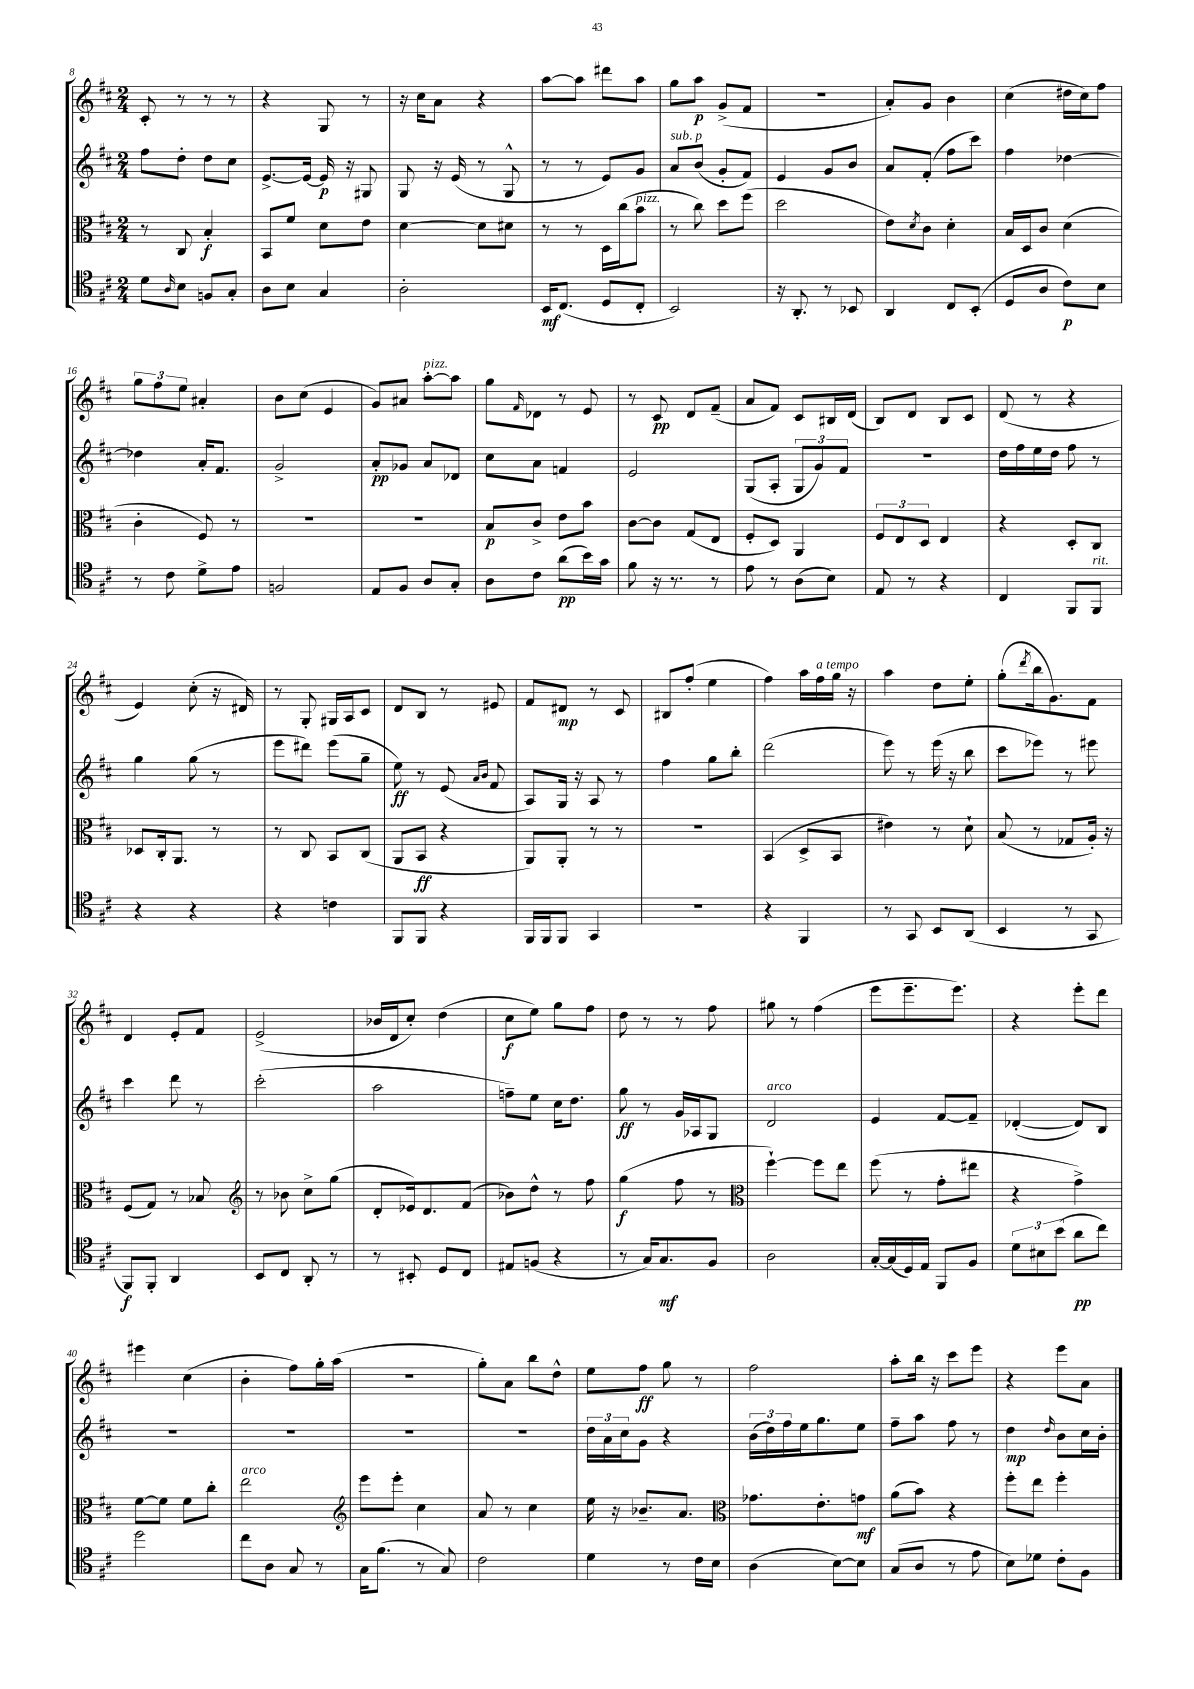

**kern	**dynam	**kern	**dynam	**kern	**dynam	**kern	**dynam
*part4	*part4	*part3	*part3	*part2	*part2	*part1	*part1
*staff4	*staff4	*staff3	*staff3	*staff2	*staff2	*staff1	*staff1
*clefC4	*	*clefC3	*	*clefG2	*	*clefG2	*
*k[f#c#]	*	*k[f#c#]	*	*k[f#c#]	*	*k[f#c#]	*
*M2/4	*	*M2/4	*	*M2/4	*	*M2/4	*
=8	=8	=8	=8	=8	=8	=8	=8
8d\L	.	8r	.	8ff#\L	.	8c#'/	.
16qqA/	.	.	.	.	.	.	.
8B\J	.	8C#/	.	8dd'\J	.	8r	.
8Fn/L	.	4B'/	f	8dd\L	.	8r	.
8G'/J	.	.	.	8cc#\J	.	8r	.
=9	=9	=9	=9	=9	=9	=9	=9
8A\L	.	8BB/L	.	[8.e^/L	.	4r	.
8B\J	.	8f#/J	.	.	.	.	.
.	.	.	.	16e/Jk_	.	.	.
4G/	.	8d\L	.	16e/]	p	8G/	.
.	.	.	.	16r	.	.	.
.	.	8e\J	.	8G#X/	.	8r	.
=10	=10	=10	=10	=10	=10	=10	=10
2A'\	.	[4d\	.	8G/	.	16r	.
.	.	.	.	.	.	16cc#\KL	.
.	.	.	.	16r	.	8a\J	.
.	.	.	.	(16e/	.	.	.
.	.	8d\L]	.	8r	.	4r	.
.	.	8d#X\J	.	8G^^/	.	.	.
=11	=11	=11	=11	=11	=11	=11	=11
16BB/KL	mf	8r	.	8r	.	[8aa\L	.
(8.C#/J	.	.	.	.	.	.	.
.	.	8r	.	8r	.	8aa\J]	.
8D/L	.	16D\LL	.	8e/L)	.	8ddd#X\L	.
.	.	(16cc#\J	.	.	.	.	.
!	!	!LO:TX:a:i:t=pizz.	!	!	!	!	!
8C#'/J	.	8b\J	.	8g/J	.	8aa\J	.
=12	=12	=12	=12	=12	=12	=12	=12
!	!	!	!	!LO:TX:a:i:t=sub. p	!	!	!
2BB/)	.	8r	.	8a/L	.	8gg\L	.
.	.	8cc#\)	.	(8b/J	.	8aa\J	p
.	.	8dd\L	.	8g'/L	.	(8g^/L	.
.	.	(8ff#\J	.	8f#/J)	.	8f#/J	.
=13	=13	=13	=13	=13	=13	=13	=13
16r	.	2dd\	.	4e/	.	2r	.
8.AA'/	.	.	.	.	.	.	.
8r	.	.	.	8g/L	.	.	.
8BB-X/	.	.	.	8b/J	.	.	.
=14	=14	=14	=14	=14	=14	=14	=14
4AA/	.	8e\L)	.	8a/L	.	8a'/L)	.
.	.	8qd/	.	.	.	.	.
.	.	8c#\J	.	(8f#'/J	.	8g/J	.
8C#/L	.	4d'\	.	8ff#\L	.	4b\	.
(8BB'/J	.	.	.	8ccc#\J)	.	.	.
=15	=15	=15	=15	=15	=15	=15	=15
8D/L	.	16B/LL	.	4ff#\	.	(4cc#\	.
.	.	16D/J	.	.	.	.	.
8A/J	.	8c#/J	.	.	.	.	.
8c#\L)	p	(4d\	.	[4dd-X\	.	16dd#X\LL	.
.	.	.	.	.	.	16cc#\J)	.
8B\J	.	.	.	.	.	8ff#\J	.
!!LO:LB:g=z
=16	=16	=16	=16	=16	=16	=16	=16
8r	.	4c#'\	.	4dd-X\]	.	12gg\L	.
.	.	.	.	.	.	12ff#\	.
8c#\	.	.	.	.	.	.	.
.	.	.	.	.	.	12ee\J	.
8d^\L	.	8F#/)	.	16a'/KL	.	4a#X'/	.
.	.	.	.	8.f#/J	.	.	.
8e\J	.	8r	.	.	.	.	.
=17	=17	=17	=17	=17	=17	=17	=17
2Fn/	.	2r	.	2g^/	.	8b\L	.
.	.	.	.	.	.	(8cc#\J	.
.	.	.	.	.	.	4e/	.
=18	=18	=18	=18	=18	=18	=18	=18
8E/L	.	2r	.	8a'/L	pp	8g/L)	.
8F#/J	.	.	.	8g-X/J	.	8a#X/J	.
!	!	!	!	!	!	!LO:TX:a:i:t=pizz.	!
8A/L	.	.	.	8a/L	.	[8aa'\L	.
8G'/J	.	.	.	8d-X/J	.	8aa\J]	.
=19	=19	=19	=19	=19	=19	=19	=19
8A\L	.	8B/L	p	8cc#\L	.	8gg\L	.
.	.	.	.	.	.	16qqf#/	.
8c#\J	.	8c#^/J	.	8a\J	.	8d-X\J	.
(8a\L	pp	8e\L	.	4fn/	.	8r	.
16b\L)	.	8b\J	.	.	.	8e/	.
16g\JJ	.	.	.	.	.	.	.
=20	=20	=20	=20	=20	=20	=20	=20
8f#\	.	[8c#\L	.	2e/	.	8r	.
16r	.	8c#\J]	.	.	.	8c#/	pp
8.r	.	.	.	.	.	.	.
.	.	(8G/L	.	.	.	8d/L	.
8r	.	8E/J	.	.	.	(8f#~/J	.
=21	=21	=21	=21	=21	=21	=21	=21
8e\	.	8F#'/L	.	(8G/L	.	8a/L	.
8r	.	8D/J)	.	8A'/J	.	8f#/J)	.
(8A\L	.	4AA/	.	12G/L	.	8c#/L	.
.	.	.	.	12g/)	.	.	.
8B\J)	.	.	.	.	.	16B#X/L	.
.	.	.	.	12f#/J	.	.	.
.	.	.	.	.	.	(16d/JJ	.
=22	=22	=22	=22	=22	=22	=22	=22
8E/	.	12F#/L	.	2r	.	8B/L)	.
.	.	12E/	.	.	.	.	.
8r	.	.	.	.	.	8d/J	.
.	.	12D/J	.	.	.	.	.
4r	.	4E/	.	.	.	8B/L	.
.	.	.	.	.	.	8c#/J	.
=23	=23	=23	=23	=23	=23	=23	=23
4C#/	.	4r	.	16dd\LL	.	(8d/	.
.	.	.	.	16ff#\	.	.	.
.	.	.	.	16ee\	.	8r	.
.	.	.	.	16dd\JJ	.	.	.
8FF#/L	.	8D'/L	.	8ff#\	.	4r	.
!LO:TX:a:i:t=rit.	!	!	!	!	!	!	!
8FF#/J	.	8C#/J	.	8r	.	.	.
!!LO:LB:g=z
=24	=24	=24	=24	=24	=24	=24	=24
4r	.	8D-X/L	.	4gg\	.	4e/)	.
.	.	16C#'/k	.	.	.	.	.
.	.	8.AA/J	.	.	.	.	.
4r	.	.	.	(8gg\	.	(8cc#'\	.
.	.	8r	.	8r	.	16r	.
.	.	.	.	.	.	16d#X/)	.
=25	=25	=25	=25	=25	=25	=25	=25
4r	.	8r	.	8eee\L	.	8r	.
.	.	8C#/	.	8ddd#X\J)	.	8G'/	.
4cn\	.	8BB/L	.	(8eee\L	.	16G#X/LL	.
.	.	.	.	.	.	16A/J	.
.	.	(8C#/J	.	8gg~\J	.	8c#/J	.
=26	=26	=26	=26	=26	=26	=26	=26
8FF#/L	.	8AA/L	.	8ee\)	ff	8d/L	.
8FF#/J	.	8BB/J	ff	8r	.	8B/J	.
4r	.	4r	.	(8e/	.	8r	.
.	.	.	.	16qqa/LL	.	.	.
.	.	.	.	16qqb/JJ	.	.	.
.	.	.	.	8f#/	.	8e#X/	.
=27	=27	=27	=27	=27	=27	=27	=27
16FF#/LL	.	8AA/L)	.	8A/L)	.	8f#/L	.
16FF#/J	.	.	.	.	.	.	.
8FF#/J	.	8AA'/J	.	16G/Jk	.	8d#X/J	mp
.	.	.	.	16r	.	.	.
4GG/	.	8r	.	8A/	.	8r	.
.	.	8r	.	8r	.	8c#/	.
=28	=28	=28	=28	=28	=28	=28	=28
2r	.	2r	.	4ff#\	.	8B#X/L	.
.	.	.	.	.	.	(8ff#'/J	.
.	.	.	.	8gg\L	.	4ee\	.
.	.	.	.	8bb'\J	.	.	.
=29	=29	=29	=29	=29	=29	=29	=29
4r	.	(4BB/	.	(2ddd\	.	4ff#\)	.
4FF#/	.	8D^/L	.	.	.	16aa\LL	.
!	!	!	!	!	!	!LO:TX:a:i:t=a tempo	!
.	.	.	.	.	.	16ff#\	.
.	.	8BB/J	.	.	.	16gg\JJ	.
.	.	.	.	.	.	16r	.
=30	=30	=30	=30	=30	=30	=30	=30
8r	.	4e#X\)	.	8eee\)	.	4aa\	.
8GG/	.	.	.	8r	.	.	.
8BB/L	.	8r	.	(16eee\	.	8dd\L	.
.	.	.	.	16r	.	.	.
(8AA/J	.	8d`\	.	8bb\	.	8ee'\J	.
=31	=31	=31	=31	=31	=31	=31	=31
4BB/	.	(8B/	.	8ccc#\L	.	(8gg'\L	.
.	.	.	.	.	.	8qddd/	.
.	.	8r	.	8eee-X\J)	.	16bb\k	.
.	.	.	.	.	.	8.g\)	.
8r	.	8G-X/L	.	8r	.	.	.
8GG/	.	16A'/Jk)	.	8eee#X\	.	8f#\J	.
.	.	16r	.	.	.	.	.
!!LO:LB:g=z
=32	=32	=32	=32	=32	=32	=32	=32
8FF#/L)	f	(8F#/L	.	4ccc#\	.	4d/	.
8FF#'/J	.	8G/J)	.	.	.	.	.
4AA/	.	8r	.	8ddd\	.	8e'/L	.
.	.	8B-X/	.	8r	.	8f#/J	.
=33	=33	=33	=33	=33	=33	=33	=33
*	*	*clefG2	*	*	*	*	*
8BB/L	.	8r	.	(2ccc#'\	.	(2e^/	.
8C#/J	.	8b-X\	.	.	.	.	.
8AA'/	.	8cc#^\L	.	.	.	.	.
8r	.	(8gg\J	.	.	.	.	.
=34	=34	=34	=34	=34	=34	=34	=34
8r	.	8d'/L	.	2aa\	.	16b-X/LL	.
.	.	.	.	.	.	16d/J	.
8BB#X'/	.	16e-X/k)	.	.	.	8cc#'/J)	.
.	.	8.d/	.	.	.	.	.
8D/L	.	.	.	.	.	(4dd\	.
8C#/J	.	(8f#/J	.	.	.	.	.
=35	=35	=35	=35	=35	=35	=35	=35
8E#X/L	.	8b-X\L)	.	8ffn~\L)	.	8cc#\L	f
(8Fn/J	.	8dd^^\J	.	8ee\J	.	8ee\J)	.
4r	.	8r	.	16cc#\KL	.	8gg\L	.
.	.	.	.	8.dd\J	.	.	.
.	.	8ff#\	.	.	.	8ff#\J	.
=36	=36	=36	=36	=36	=36	=36	=36
8r	.	(4gg\	f	8gg\	ff	8dd\	.
16G/KL)	.	.	.	8r	.	8r	.
8.G/	mf	.	.	.	.	.	.
.	.	8ff#\	.	16g/LL	.	8r	.
.	.	.	.	16A-X/J	.	.	.
8F#/J	.	8r	.	8G/J	.	8ff#\	.
=37	=37	=37	=37	=37	=37	=37	=37
*	*	*clefC3	*	*	*	*	*
!	!	!	!	!LO:TX:a:i:t=arco	!	!	!
2A\	.	[4ff#`\)	.	2d/	.	8gg#X\	.
.	.	.	.	.	.	8r	.
.	.	8ff#\L]	.	.	.	(4ff#\	.
.	.	8ee\J	.	.	.	.	.
=38	=38	=38	=38	=38	=38	=38	=38
[16G'/LL	.	(8ff#\	.	4e/	.	8eee\L	.
(16G/]	.	.	.	.	.	.	.
16D/)	.	8r	.	.	.	8.eee~\	.
16E/JJ	.	.	.	.	.	.	.
8FF#/L	.	8g'\L	.	[8f#/L	.	.	.
.	.	.	.	.	.	8.eee\J)	.
8F#/J	.	8ee#X\J	.	8f#~/J]	.	.	.
=39	=39	=39	=39	=39	=39	=39	=39
12d\L	.	4r	.	([4d-X'/	.	4r	.
12B#X\	.	.	.	.	.	.	.
(12b\J	.	.	.	.	.	.	.
8a\L	pp	4g^\)	.	8d-/L])	.	8eee'\L	.
8cc#\J)	.	.	.	8B/J	.	8ddd\J	.
!!LO:LB:g=z
=40	=40	=40	=40	=40	=40	=40	=40
2dd\	.	[8f#\L	.	2r	.	4eee#X\	.
.	.	8f#\J]	.	.	.	.	.
.	.	8f#\L	.	.	.	(4cc#\	.
.	.	8cc#'\J	.	.	.	.	.
=41	=41	=41	=41	=41	=41	=41	=41
!	!	!LO:TX:a:i:t=arco	!	!	!	!	!
8cc#\L	.	2ee\	.	2r	.	4b'\	.
8A\J	.	.	.	.	.	.	.
8G/	.	.	.	.	.	8ff#\L)	.
8r	.	.	.	.	.	16gg'\L	.
.	.	.	.	.	.	(16aa\JJ	.
=42	=42	=42	=42	=42	=42	=42	=42
*	*	*clefG2	*	*	*	*	*
16G\KL	.	8eee\L	.	2r	.	2r	.
(8.f#\J	.	.	.	.	.	.	.
.	.	8eee'\J	.	.	.	.	.
8r	.	4cc#\	.	.	.	.	.
8G/)	.	.	.	.	.	.	.
=43	=43	=43	=43	=43	=43	=43	=43
2c#\	.	8a/	.	2r	.	8gg'\L)	.
.	.	8r	.	.	.	8a\J	.
.	.	4cc#\	.	.	.	8bb\L	.
.	.	.	.	.	.	8dd^^\J	.
=44	=44	=44	=44	=44	=44	=44	=44
4d\	.	16ee\	.	24dd\LL	.	8ee\L	.
.	.	.	.	24a\	.	.	.
.	.	16r	.	.	.	.	.
.	.	.	.	24cc#\J	.	.	.
.	.	8.b-X~/L	.	8g\J	.	8ff#\J	ff
8r	.	.	.	4r	.	8gg\	.
.	.	8.a/J	.	.	.	.	.
16c#\LL	.	.	.	.	.	8r	.
16B\JJ	.	.	.	.	.	.	.
=45	=45	=45	=45	=45	=45	=45	=45
*	*	*clefC3	*	*	*	*	*
(4A\	.	8.g-X\L	.	(24b\LL	.	2ff#\	.
.	.	.	.	24dd\)	.	.	.
.	.	.	.	24ff#\	.	.	.
.	.	.	.	16ee\J	.	.	.
.	.	8.e'\	.	8.gg\	.	.	.
[8B\L)	.	.	.	.	.	.	.
8B\J]	.	8gn\J	mf	8ee\J	.	.	.
=46	=46	=46	=46	=46	=46	=46	=46
(8G/L	.	(8a\L	.	8ff#~\L	.	8aa'\L	.
8A/J	.	8b\J)	.	8aa\J	.	16bb\Jk	.
.	.	.	.	.	.	16r	.
8r	.	4r	.	8ff#\	.	8ccc#\L	.
8e\	.	.	.	8r	.	8eee\J	.
=47	=47	=47	=47	=47	=47	=47	=47
8B\L)	.	8ff#'\L	.	4dd\	mp	4r	.
8d-X\J	.	8ee\J	.	.	.	.	.
.	.	.	.	16qqdd/	.	.	.
8c#'\L	.	4ff#'\	.	8b\L	.	8eee\L	.
8F#\J	.	.	.	16cc#\L	.	8a\J	.
.	.	.	.	16b'\JJ	.	.	.
==	==	==	==	==	==	==	==
*-	*-	*-	*-	*-	*-	*-	*-
